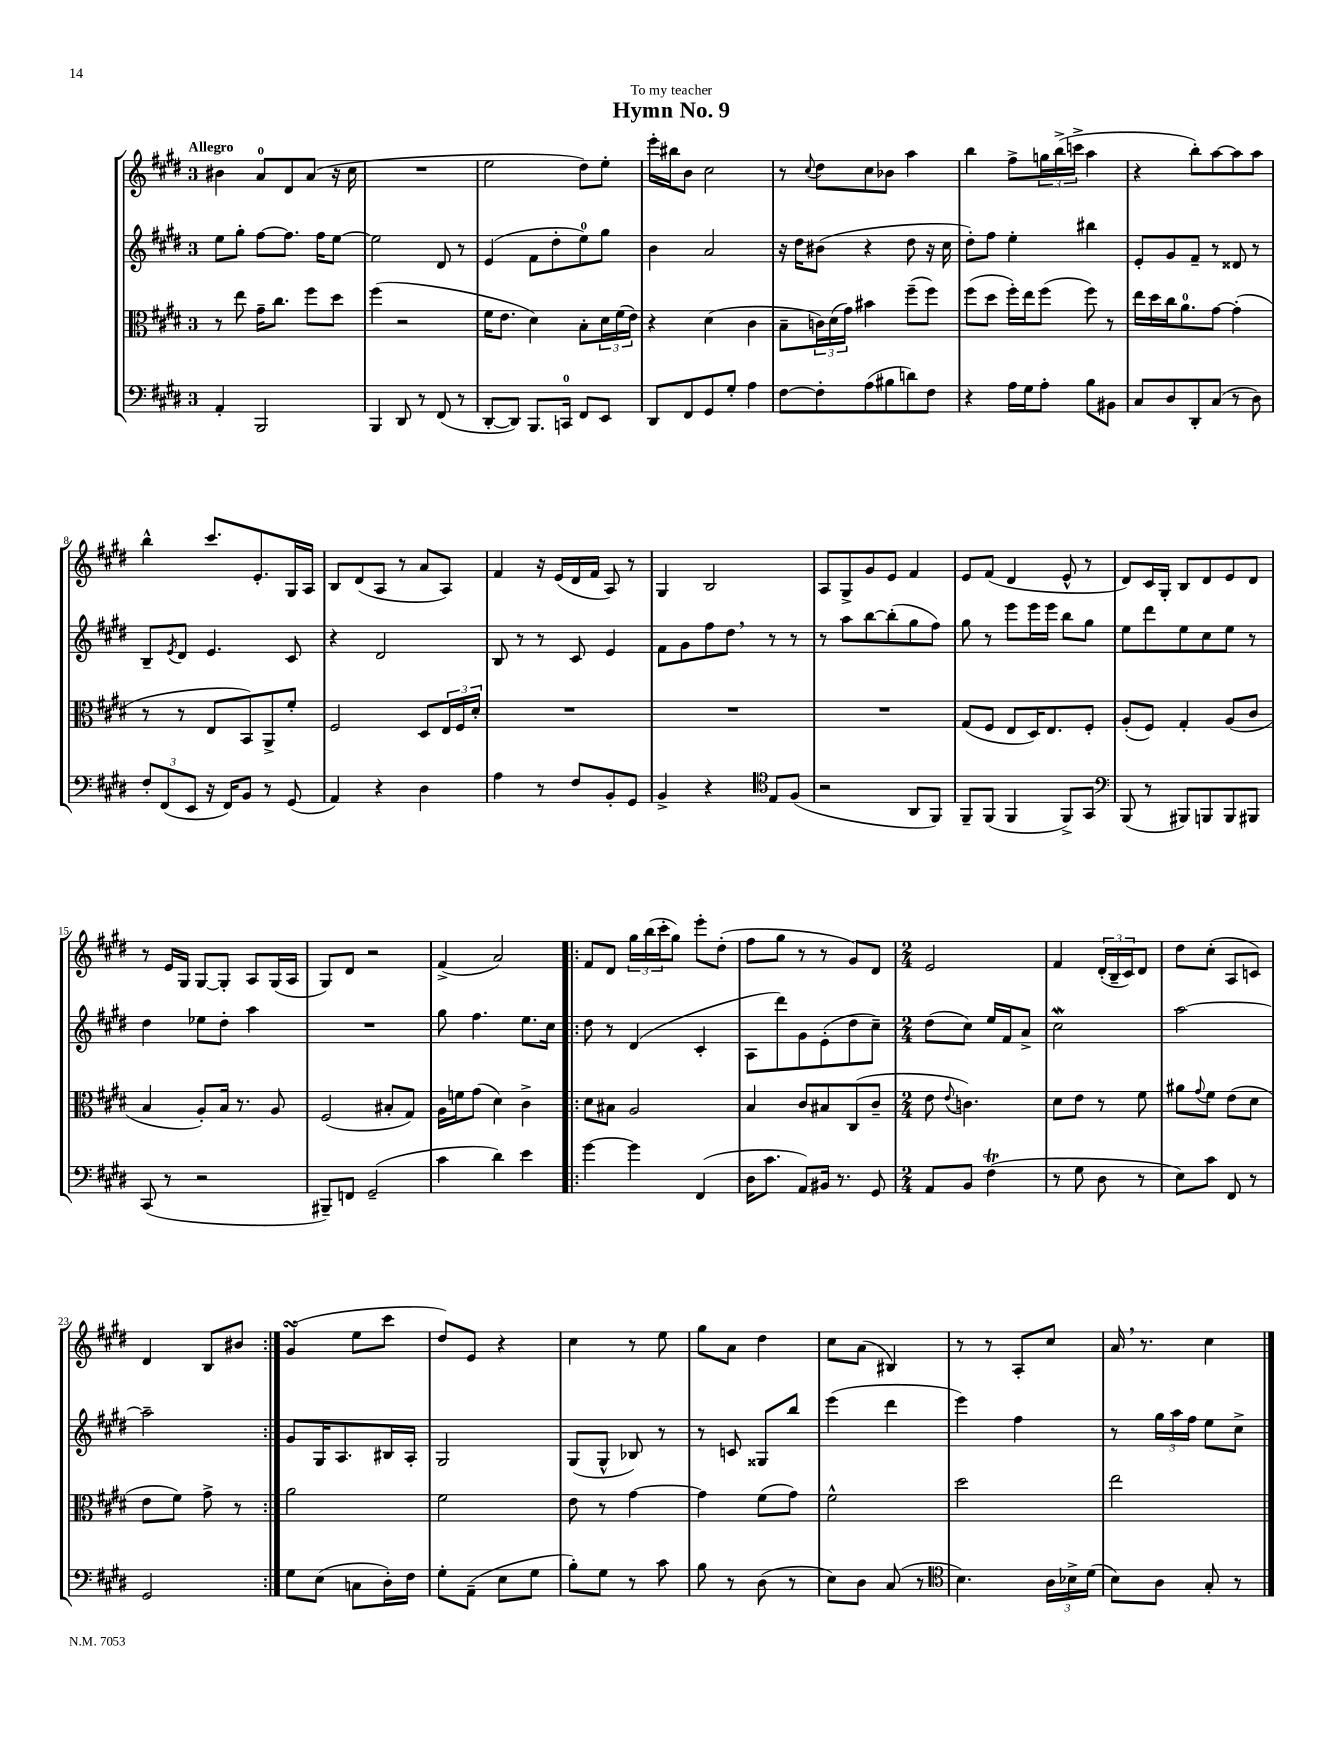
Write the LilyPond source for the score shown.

\header { title = "Hymn No. 9" dedication = "To my teacher" }
<<
\new StaffGroup <<
\new Staff = "s0" {
    \clef treble \key e \major \once \override Staff.TimeSignature.style = #'single-digit \time 3/4 \tempo "Allegro"
    bis'4 a'8-0 dis'8 a'8( r16 cis''16 |
    R2. |
    e''2 dis''8) e''8-. |
    e'''16-. bis''16 b'8 cis''2 |
    r8 \appoggiatura { cis''8 } dis''8 cis''8 bes'8 a''4 |
    b''4 fis''8-> \tuplet 3/2 { g''16 b''16->( c'''16-> } a''4 |
    r4 b''8-.) a''8~ a''8 a''8 |
    b''4-^ cis'''8. e'8.-. gis16 a16 |
    b8 dis'8( a8 r8 a'8 a8) |
    fis'4 r16 e'16( dis'16 fis'16 a8) r8 |
    gis4 b2 |
    a8 gis8-> gis'8 e'8 fis'4 |
    e'8 fis'8( dis'4 e'8-^ r8 |
    dis'8) cis'16 gis16-. b8 dis'8 e'8 dis'8 |
    r8 e'16 gis16 gis8~ gis8-. a8 gis16( a16 |
    gis8) dis'8 r2 |
    fis'4->( a'2) |
    \repeat volta 2 { fis'8 dis'8 \tuplet 3/2 { gis''16 b''16( cis'''16-. } gis''8) e'''8-. dis''8-.( |
    fis''8 gis''8 r8 r8 gis'8) dis'8 |
    \numericTimeSignature \time 2/4 e'2 |
    fis'4 \tuplet 3/2 { dis'16-.( b16-- cis'16) } dis'8 |
    dis''8 cis''8-.( a8 c'8) |
    dis'4 b8 bis'8 | }
    gis'4\turn( e''8 cis'''8 |
    dis''8) e'8 r4 |
    cis''4 r8 e''8 |
    gis''8 a'8 dis''4 |
    cis''8 a'8( bis4) |
    r8 r8 a8-. cis''8 |
    a'16 \breathe r8. cis''4 \bar "|." |
}
\new Staff = "s1" {
    \clef treble \key e \major \once \override Staff.TimeSignature.style = #'single-digit \time 3/4
    e''8 gis''8-. fis''8~ fis''8. fis''16 e''8~ |
    e''2 dis'8 r8 |
    e'4( fis'8 dis''8-. e''8-0) gis''8 |
    b'4 a'2 |
    r16 dis''16 bis'8( r4 dis''8 r16 cis''16 |
    dis''8-.) fis''8 e''4-. bis''4 |
    e'8-. gis'8 fis'8-- r8 disis'8 r8 |
    b8-- \acciaccatura { e'8 } dis'8 e'4. cis'8 |
    r4 dis'2 |
    b8 r8 r8 cis'8 e'4 |
    fis'8 gis'8 fis''8 dis''8 \breathe r8 r8 |
    r8 a''8 b''8~ b''8-.( gis''8 fis''8) |
    gis''8 r8 e'''8 e'''16 e'''16 b''8 gis''8 |
    e''8 dis'''8 e''8 cis''8 e''8 r8 |
    dis''4 ees''8 dis''8-. a''4 |
    R2. |
    gis''8 fis''4. e''8. cis''16 |
    \repeat volta 2 { dis''8 r8 dis'4( cis'4-. |
    a8 dis'''8) gis'8 e'8-.( dis''8 cis''8--) |
    \numericTimeSignature \time 2/4 dis''8( cis''8) e''16 fis'16 a'8-> |
    cis''2\mordent |
    a''2~ |
    a''2-- | }
    gis'8 gis16 a8. bis16 a16-. |
    gis2 |
    gis8( gis8-^ bes8) r8 |
    r8 c'8 gisis8 b''8 |
    e'''4( dis'''4 |
    e'''4) fis''4 |
    r8 \tuplet 3/2 { gis''16 a''16 fis''16 } e''8 cis''8-> \bar "|." |
}
\new Staff = "s2" {
    \clef alto \key e \major \once \override Staff.TimeSignature.style = #'single-digit \time 3/4
    r8 e''8 gis'16-- cis''8. fis''8 dis''8 |
    fis''4( r2 |
    fis'16 e'8. dis'4) b8-. \tuplet 3/2 { dis'16 fis'16( e'16) } |
    r4 dis'4( cis'4 |
    b8-- \tuplet 3/2 { c'16) dis'16( gis'16) } bis'4 fis''8--( fis''8) |
    fis''8( dis''8 fis''16-.) e''16 fis''8( fis''8) r8 |
    e''16 dis''16 cis''16 a'8.-0 gis'8~ gis'4-.( |
    r8 r8 e8 b,8) a,8-> fis'8-. |
    fis2 dis8 \tuplet 3/2 { e16 fis16 dis'16-. } |
    R2. |
    R2. |
    R2. |
    gis8( fis8 e8 dis16) e8. fis8-. |
    a8-.( fis8) gis4-. a8( cis'8 |
    b4 a8-.) b16 r8. a8 |
    fis2( bis8-. gis8) |
    a16 f'16 gis'8( dis'4) cis'4-> |
    \repeat volta 2 { dis'8 bis8 a2 |
    b4 cis'8 bis8 cis8( cis'8-- |
    \numericTimeSignature \time 2/4 e'8 \appoggiatura { e'8 } c'4.) |
    dis'8 e'8 r8 fis'8 |
    ais'8 \appoggiatura { gis'8 } fis'8 e'8( dis'8 |
    e'8 fis'8) gis'8-> r8 | }
    a'2 |
    fis'2 |
    e'8 r8 gis'4~ |
    gis'4 fis'8( gis'8) |
    fis'2-^ |
    dis''2 |
    e''2 \bar "|." |
}
\new Staff = "s3" {
    \clef bass \key e \major \once \override Staff.TimeSignature.style = #'single-digit \time 3/4
    a,4-. b,,2 |
    b,,4 dis,8 r8 fis,8( r8 |
    dis,8~-. dis,8) b,,8. c,16-0 fis,8 e,8 |
    dis,8 fis,8 gis,8 gis8-. a4 |
    fis8~ fis8-. a8( bis8 d'8) fis8 |
    r4 a16 gis16 a8-. b8 bis,8 |
    cis8 dis8 dis,8-. cis8( r8 dis8) |
    \tuplet 3/2 { fis8-. fis,8( e,8 } r16 fis,16) b,8 r8 gis,8( |
    a,4) r4 dis4 |
    a4 r8 fis8 b,8-. gis,8 |
    b,4-> r4 \clef tenor e8 fis8( |
    r2 a,8 fis,8) |
    fis,8-- fis,8( fis,4 fis,8->) gis,8 |
    \clef bass b,,8( r8 bis,,8) b,,8 b,,8 bis,,8 |
    cis,8( r8 r2 |
    bis,,8--) f,8 gis,2--( |
    cis'4 dis'4) e'4 |
    \repeat volta 2 { gis'4~ gis'4 fis,4( |
    dis16 cis'8. a,8) bis,16 r8. gis,8 |
    \numericTimeSignature \time 2/4 a,8 b,8 fis4\trill( |
    r8 gis8 dis8 r8 |
    e8) cis'8 fis,8 r8 |
    gis,2 | }
    gis8 e8( c8 dis16-.) fis16 |
    gis8-. a,8--( e8 gis8 |
    b8-.) gis8 r8 cis'8 |
    b8 r8 dis8( r8 |
    e8) dis8 cis8( r8 |
    \clef tenor b4.) \tuplet 3/2 { a16 bes16-> dis'16( } |
    b8) a8 gis8-. r8 \bar "|." |
}
>>
>>
